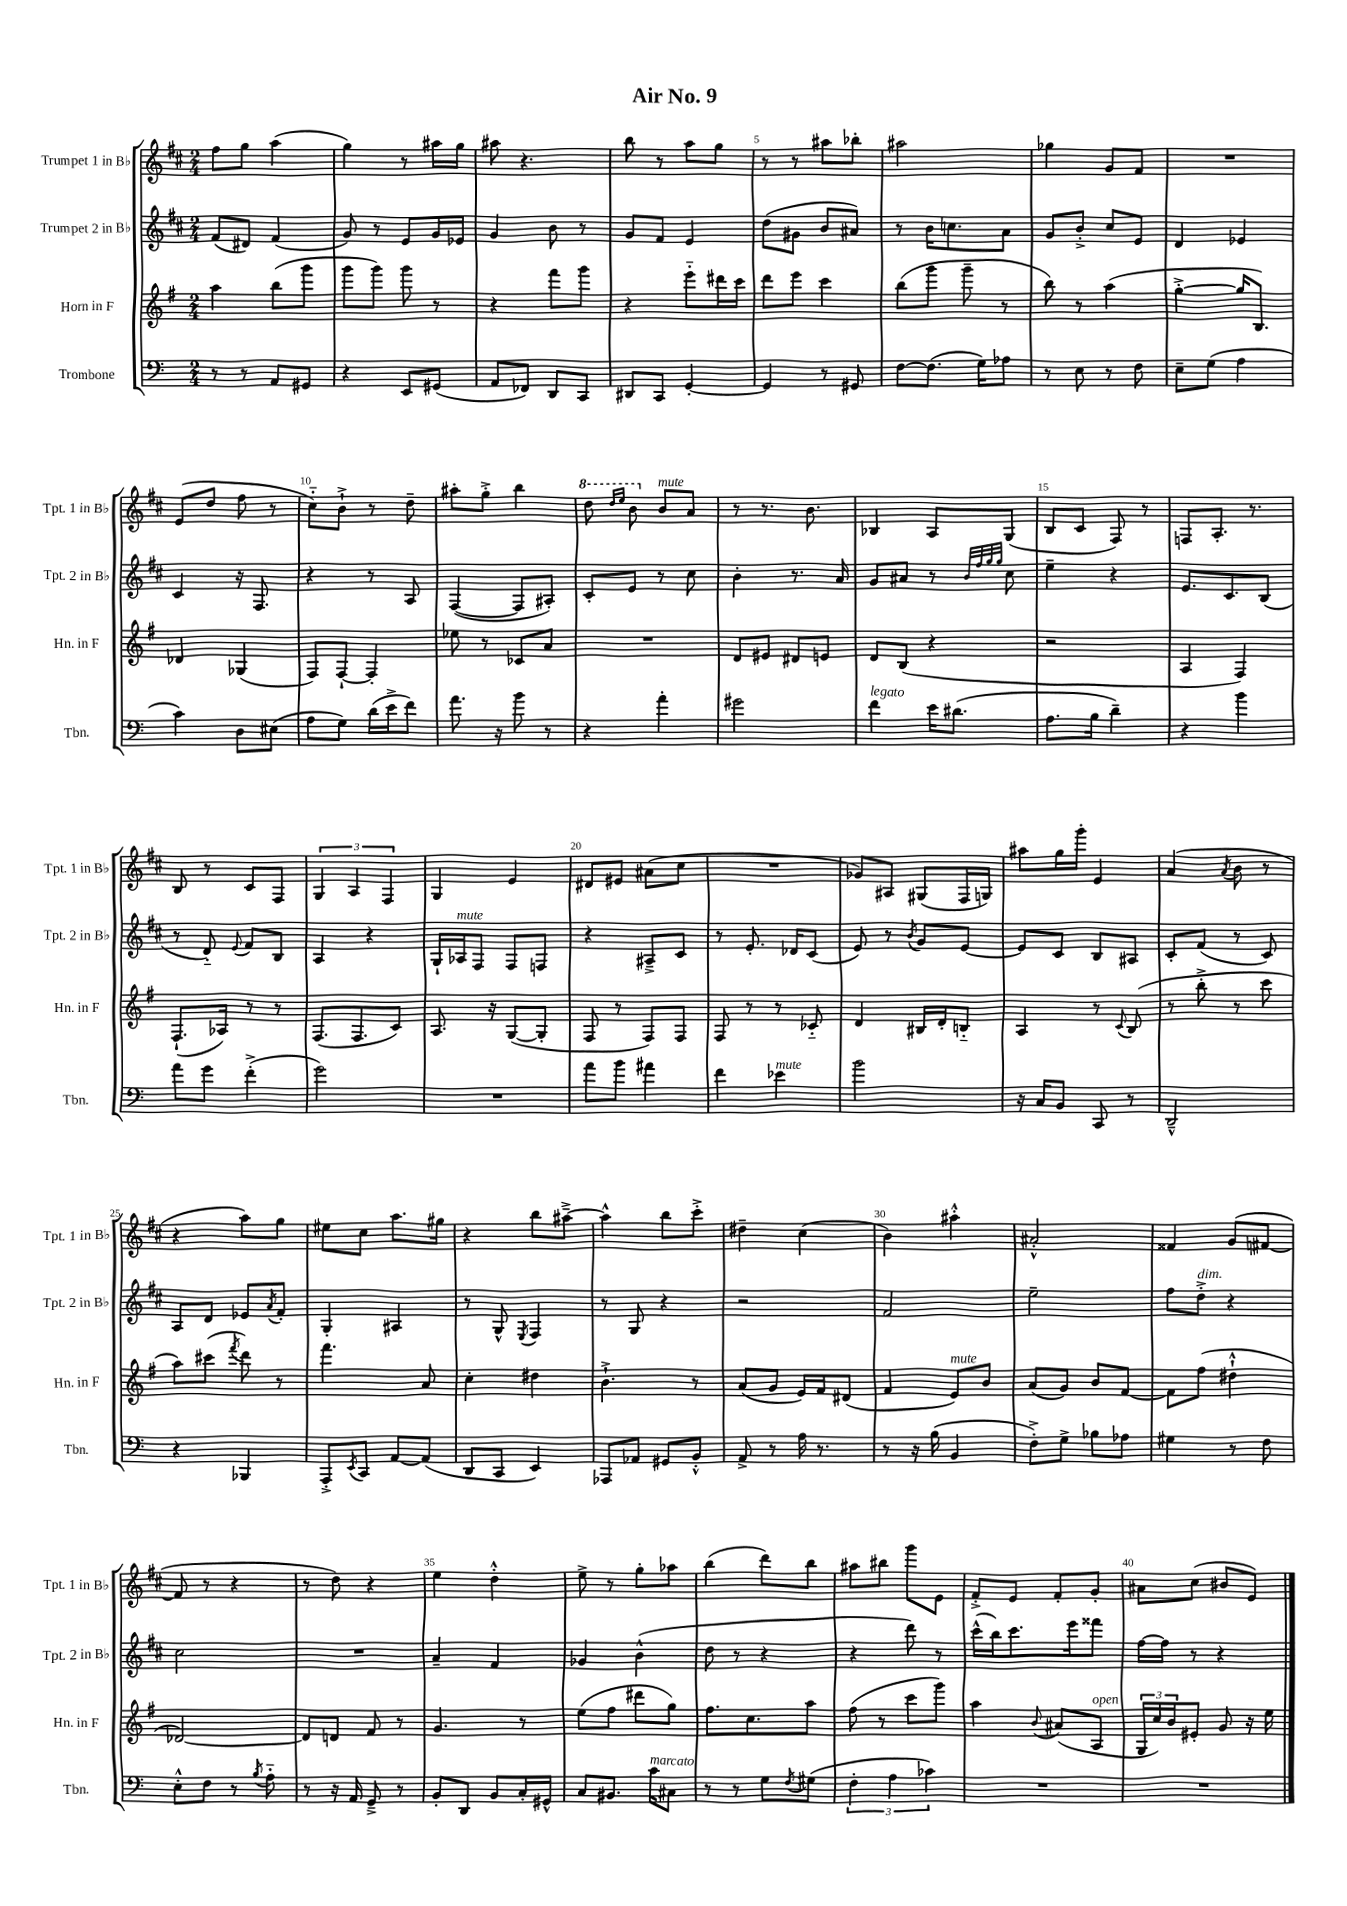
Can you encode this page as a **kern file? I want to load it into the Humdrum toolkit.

**kern	**kern	**kern	**kern
*staff4	*staff3	*staff2	*staff1
*clefF4	*clefG2	*clefG2	*clefG2
*k[]	*k[f#]	*k[f#c#]	*k[f#c#]
*M2/4	*M2/4	*M2/4	*M2/4
8r	4aa	(8f#	8ff#
8r	.	8d#)	8gg
8AA	(8bb	(4f#	(4aa
8GG#	8ggg	.	.
=	=	=	=
4r	8ggg	8g)	4gg)
.	8ggg)	8r	.
8EE	8ggg	8e	8r
(8GG#	8r	16g	16aa#
.	.	16e-	16gg
=	=	=	=
8AA	4r	4g	8aa#
8FF-)	.	.	4.r
8DD	8fff#	8b	.
8CC	8ggg	8r	.
=	=	=	=
8DD#	4r	8g	8bb
8CC	.	8f#	8r
[4GG'	8eee'~	4e	8aa
.	16ddd#	.	8gg
.	16ccc	.	.
=	=	=	=
4GG]	8ddd	(8dd	8r
.	8eee	8g#	8r
8r	4ccc	8b	8aa#
8GG#	.	8a#)	8bb-'
=	=	=	=
[8F	(8bb	8r	2aa#
(8.F]	8ggg	16b	.
.	.	8.cc	.
.	8ggg~	.	.
16G)	.	.	.
8A-	8r	8a	.
=	=	=	=
8r	8bb)	8g	4gg-
8E	8r	8b'^	.
8r	(4aa	8cc#	8g
8F	.	8e	8f#
=	=	=	=
8E~	[4gg'^	4d	2r
(8G	.	.	.
4A	16gg]	4e-	.
.	8.B)	.	.
=	=	=	=
4c)	4d-	4c#	(8e
.	.	.	8dd
8D	(4G-	16r	8ff#
.	.	8.F#	.
(8E#	.	.	8r
=	=	=	=
8A	8F#)	4r	8cc#'~)
8G)	[8F#`	.	8b`^
(16d	4F#']	8r	8r
16e^	.	.	.
8f)	.	8A	8dd~
=	=	=	=
8.a	8ee-	([4F#	8aa#'
.	8r	.	8gg'^
16r	.	.	.
8b	8c-	8F#]	4bb
8r	8a	8A#')	.
=	=	=	=
4r	2r	8c#'	8ddd
.	.	.	16qqddd
.	.	.	16qqeee
.	.	8e	8bb
4a'	.	8r	8b
.	.	8cc#	8a
=	=	=	=
2g#	8d	4b'	8r
.	8e#	.	8.r
.	8d#	8.r	.
.	.	.	8.b
.	8e	.	.
.	.	16a	.
=	=	=	=
4f	8d	8g	4B-
.	(8B	8a#	.
16e	4r	8r	8A
(8.d#	.	.	.
.	.	32qqb	.
.	.	32qqff#	.
.	.	32qqgg	.
.	.	32qqgg	.
.	.	8cc#	(8G
=	=	=	=
8.A	2r	4ee~	8B
.	.	.	8c#
16B	.	.	.
4d~)	.	4r	8F#)
.	.	.	8r
=	=	=	=
4r	4A	8.e	8F
.	.	.	8.A'
.	.	8.c#	.
4b	4F#)	.	.
.	.	.	8.r
.	.	(8B	.
=	=	=	=
8a	(8.F#`	8r	8B
8g	.	8d'~)	8r
.	16A-)	.	.
.	.	8qqe	.
(4f'^	8r	8f#	8c#
.	8r	8B	8F#
=	=	=	=
2g)	(8.F#	4A	6G
.	.	.	6A
.	8.F#	.	.
.	.	4r	.
.	.	.	6F#
.	8c)	.	.
=	=	=	=
2r	8.A	16G`	4G
.	.	16A-	.
.	.	8F#	.
.	16r	.	.
.	([8G	8F#	4e
.	8G']	8F	.
=	=	=	=
8a	8F#	4r	8d#
8b	8r	.	8e#
4a#	8F#)	8A#~^	(8a#
.	8F#	8c#	8cc#
=	=	=	=
4f	8F#	8r	2r
.	8r	8.e'	.
4e-	8r	.	.
.	.	16d-	.
.	8c-'~	(8c#	.
=	=	=	=
2b	4d	8e)	8g-)
.	.	8r	8A#
.	.	8qb	.
.	16B#	8g	(8G#
.	16d'	.	.
.	8B'~	[8e	16F#
.	.	.	16G)
=	=	=	=
16r	4A	8e]	8aa#
16C	.	.	.
8BB	.	8c#	16gg
.	.	.	16ggg'
8CC	8r	8B	4e
.	8qqc	.	.
8r	(8B	8A#	.
=	=	=	=
2DD~^^	8r	8c#'	(4a
.	8bb'^	(8f#	.
.	.	.	8qa
.	8r	8r	8b
.	8ccc	8c#)	8r
=	=	=	=
4r	8aa)	8A	4r
.	(8ccc#	8d	.
.	8qfff#	.	.
4BBB-	8ddd)	8e-	8aa)
.	.	8qa	.
.	8r	8f#'	8gg
=	=	=	=
8AAA'^	4.fff#	4G'	8ee#
8qEE	.	.	.
8CC	.	.	8cc#
[8AA	.	4A#	8.aa
(8AA]	8a	.	.
.	.	.	16gg#
=	=	=	=
8DD	4cc'	8r	4r
8CC	.	8G^^	.
.	.	8qE	.
4EE)	4dd#	4F#	8bb
.	.	.	[8aa#~^
=	=	=	=
8AAA-	4.b`^	8r	4aa#^^]
8AA-	.	8G	.
8GG#	.	4r	8bb
8BB'^^	8r	.	8ccc#'^
=	=	=	=
8AA^	(8a	2r	4dd#~
8r	8g	.	.
16A	16e)	.	(4cc#
8.r	16f#	.	.
.	(8d#	.	.
=	=	=	=
8r	4f#	2f#	4b)
16r	.	.	.
(16B	.	.	.
4BB	8e)	.	4aa#'^^
.	8b	.	.
=	=	=	=
8F'^)	(8a	2ee~	2a#'^^
8G^	8g)	.	.
8B-	8b	.	.
8A-	[8f#	.	.
=	=	=	=
4G#	8f#]	8ff#	4f##
.	(8ff#	8dd'^	.
8r	4dd#`^^	4r	(8g
8F	.	.	[8f#
=	=	=	=
8E'^^	[2d-)	2cc#	8f#]
8F	.	.	8r
8r	.	.	4r
8qB	.	.	.
8A'~	.	.	.
=	=	=	=
8r	8d-]	2r	8r
16r	8d	.	8dd)
16AA	.	.	.
8GG~^	8f#	.	4r
8r	8r	.	.
=	=	=	=
8BB'	4.g	4a~	4ee
8DD	.	.	.
8BB	.	4f#	4dd'^^
16C'	8r	.	.
16GG#^^	.	.	.
=	=	=	=
8C	(8ee	4g-	8ee^
8.BB#	8ff#	.	8r
.	8ddd#	(4b^^	8gg'
16c	.	.	.
8C#	8gg)	.	8aa-
=	=	=	=
8r	8.ff#	8dd	(4bb
8r	.	8r	.
.	8.cc	.	.
8G	.	4r	8ddd)
8qF	.	.	.
(8G#	8aa	.	8bb
=	=	=	=
6F'	(8ff#	4r	8aa#
.	8r	.	8bb#
6A	.	.	.
.	8ccc	8ddd)	8ggg
6c-)	.	.	.
.	8ggg)	8r	8e
=	=	=	=
2r	4aa	(16ccc#^^	8f#'^
.	.	16bb)	.
.	.	8.ccc#	8e
.	8qqb	.	.
.	(8a#	.	8f#'
.	.	16eee	.
.	8A	8fff##	8g'
=	=	=	=
2r	24G	[16ff#	8a#
.	24cc)	.	.
.	.	16ff#]	.
.	24b	.	.
.	8e#'	8r	(8cc#
.	8g	4r	8b#
.	16r	.	8e)
.	16ee	.	.
==	==	==	==
*-	*-	*-	*-
